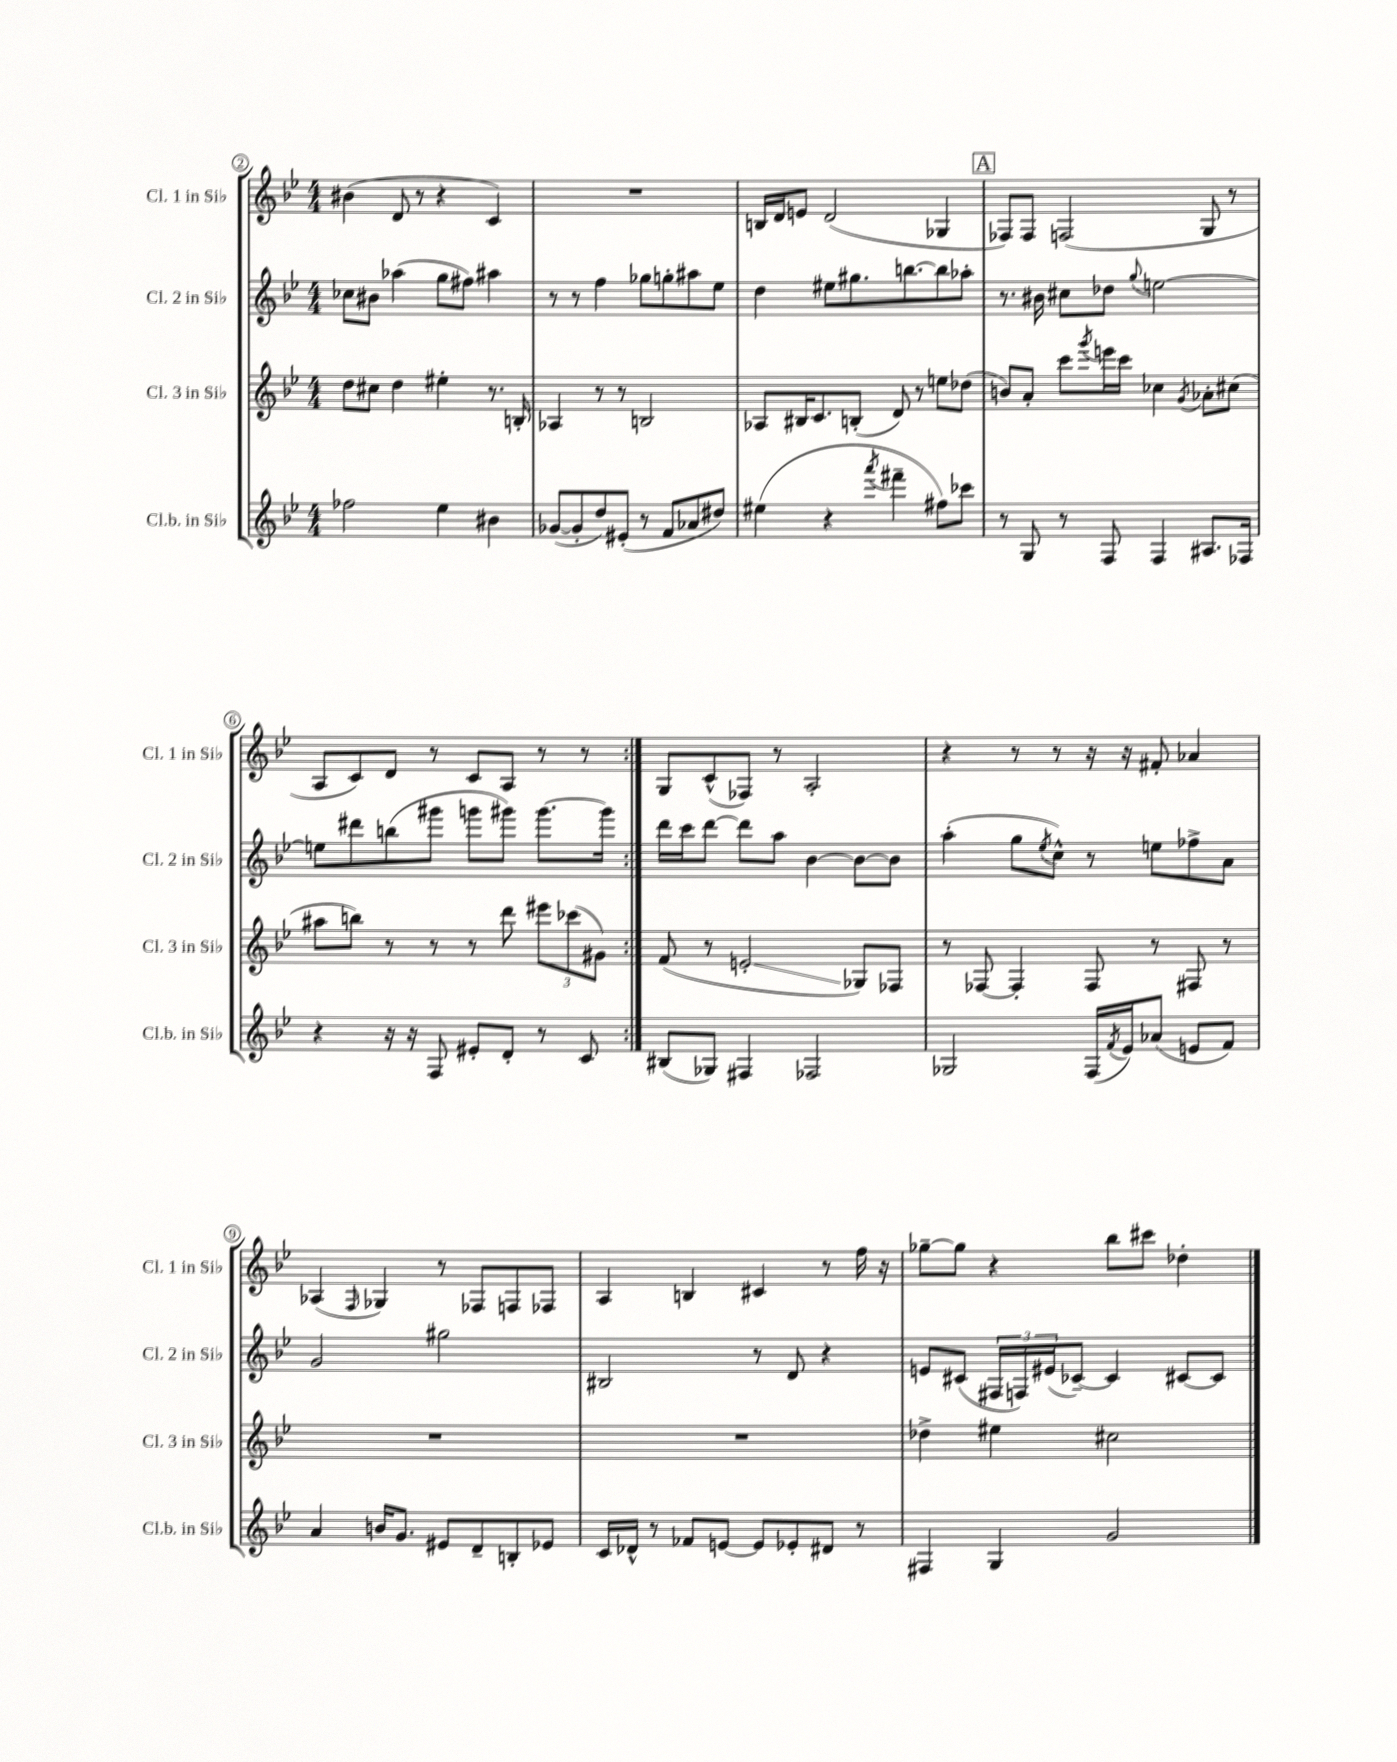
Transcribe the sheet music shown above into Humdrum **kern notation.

**kern	**kern	**kern	**kern
*staff4	*staff3	*staff2	*staff1
*clefG2	*clefG2	*clefG2	*clefG2
*k[b-e-]	*k[b-e-]	*k[b-e-]	*k[b-e-]
*M4/4	*M4/4	*M4/4	*M4/4
2ff-	8dd	8cc-	(4b#
.	8cc#	8b#	.
.	4dd	(4aa-	8d
.	.	.	8r
4ee-	4ee#'	8gg	4r
.	.	8ff#)	.
4b#	8.r	4aa#	4c)
.	16B'	.	.
=	=	=	=
([8g-	4A-	8r	1r
8g-']	.	8r	.
8dd)	8r	4ff	.
(8e#'	8r	.	.
8r	2B	8gg-	.
8f	.	8gg'	.
8a-	.	8aa#	.
8dd#)	.	8ee-	.
=	=	=	=
(4ee#	8A-	4dd	16B
.	.	.	16d
.	16B#	.	8e
.	8.c	.	.
4r	.	8ee#	(2d
.	(8B'	8.gg#	.
8qaaa	.	.	.
4fff#~	8d)	.	.
.	.	[8.bb	.
.	8r	.	.
8ff#)	8ee	8bb]	4G-
8ccc-	(8dd-	8aa-'	.
=	=	=	=
8r	8b)	8.r	8F-)
8G	8a'	.	8F-
.	.	16b#	.
8r	8ccc	8cc#	(2F
.	8qggg	.	.
8F	16eee	8dd-	.
.	16ccc	.	.
.	.	8qqgg	.
4F	4cc-	[2ee	.
.	8qg	.	.
8.A#	8a-'	.	8G
.	(8cc#	.	8r
16F-	.	.	.
=	=	=	=
4r	8aa#	8ee]	8A
.	8bb)	8ddd#	8c)
16r	8r	(8bb	8d
16r	.	.	.
8F	8r	8ggg#	8r
8e#'	8r	8ggg	8c
8d'	8ddd	8ggg#)	8A
8r	12eee#	[8.ggg#	8r
.	(12ccc-	.	.
8c	.	.	8r
.	12g#)	.	.
.	.	16ggg#]	.
=:|!	=:|!	=:|!	=:|!
(8B#	(8f	16ddd	8G
.	.	16ccc	.
8G-)	8r	[8ddd	(8c^^
4F#	2e'	8ddd]	8F-)
.	.	8aa	8r
2F-	.	[4b-	2A'
.	8G-)	8b-_	.
.	8F-	8b-]	.
=	=	=	=
2G-	8r	(4aa'	4r
.	[8F-	.	.
.	4F-']	8gg	8r
.	.	8qee-	.
.	.	8cc^^)	8r
(16F	8F-	8r	16r
8qf	.	.	.
16e-)	.	.	16r
(8a-	8r	8ee	8f#'
8e	8F#	8ff-^	4a-
8f)	8r	8a	.
=	=	=	=
4a	1r	2g	(4A-
.	.	.	16qqF
16b	.	.	4G-)
8.g	.	.	.
8e#	.	2gg#	8r
8d~	.	.	8F-
8B'	.	.	8F
8e-	.	.	8F-
=	=	=	=
16c	1r	2B#	4A
16d-^^	.	.	.
8r	.	.	.
8f-	.	.	4B
[8e	.	.	.
8e]	.	8r	4c#
8e-'	.	8d	.
8d#	.	4r	8r
8r	.	.	16ff
.	.	.	16r
=	=	=	=
4F#	4dd-^	8e	[8gg-~
.	.	(8c#	8gg-]
4G	4ee#	24F#	4r
.	.	24F)	.
.	.	(24e#	.
.	.	[8c-~)	.
2g	2cc#	4c-]	8bb-
.	.	.	8ccc#
.	.	[8c#	4dd-'
.	.	8c#]	.
==	==	==	==
*-	*-	*-	*-
